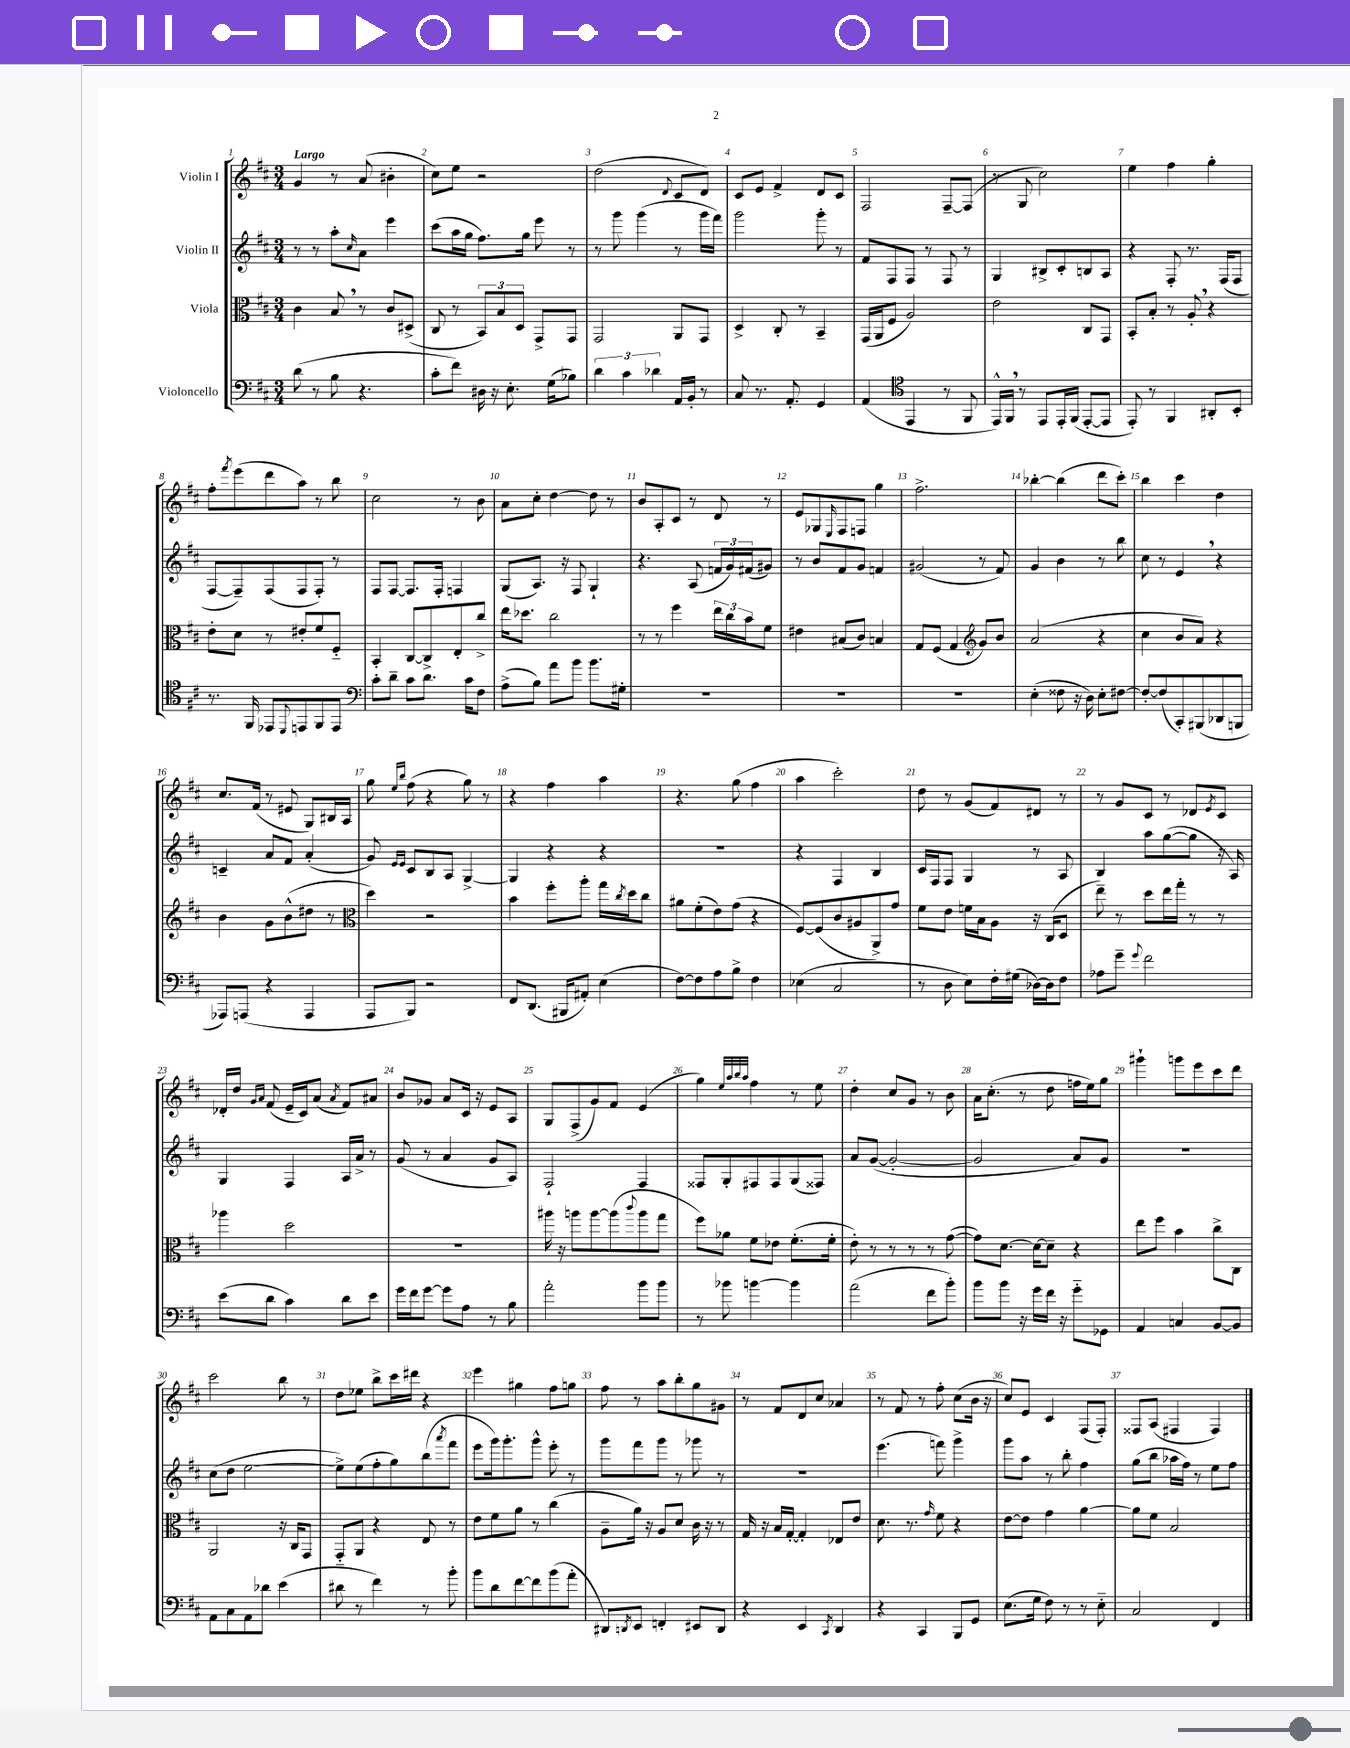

**kern	**kern	**kern	**kern
*staff4	*staff3	*staff2	*staff1
*clefF4	*clefC3	*clefG2	*clefG2
*k[f#c#]	*k[f#c#]	*k[f#c#]	*k[f#c#]
*M3/4	*M3/4	*M3/4	*M3/4
(8d	4c#	8r	4g
8r	.	8r	.
8B	8B	8aa'	8r
.	.	16qqcc#	.
4.r	8r	8a	(8a
.	8c#	4eee	4b#'
.	(8D#^	.	.
=	=	=	=
8c#'	8C#	(8ccc#	8cc#)
8f#)	8r	16aa	8ee
.	.	16gg	.
16D#	12BB)	8.ff#)	2r
16r	.	.	.
.	12B	.	.
8.E'	.	.	.
.	12D	.	.
.	.	16gg	.
.	8GG^	8eee	.
(16G	.	.	.
8B-)	8GG	8r	.
=	=	=	=
6d	2GG	8r	(2dd
.	.	8ggg	.
6c#	.	.	.
.	.	(4ggg	.
6d-	.	.	.
.	.	.	8qqd
16AA	8AA	8r	8c#
16BB'	.	.	.
8r	8GG	16ggg	8d)
.	.	16fff#)	.
=	=	=	=
8C#	4D^	2ggg	8c#
8.r	.	.	8e
.	8C#'	.	4f#^
8.AA'	.	.	.
.	8r	.	.
4GG	4BB~	8ggg'	8d
.	.	8r	8c#
=	=	=	=
(4AA	(16GG	8f#	2F#
.	16AA	.	.
.	8F#	8F#	.
*clefC4	*	*	*
4EE	2A)	8F#	.
.	.	8r	.
8r	.	8F#	[8F#~
8FF#	.	8r	(8F#]
=	=	=	=
16EE^^)	2e	4G	8r
16FF#	.	.	.
8r	.	.	8G
8EE	.	8B#^	2cc#)
16EE'	.	8c#'	.
(16FF#	.	.	.
[8EE'	8C#	8B	.
8EE]	8GG	8A	.
=	=	=	=
8EE')	8BB'	4r	4ee
8r	8B'	.	.
4FF#	8r	8F#'	4ff#
.	8A'	8.r	.
8AA#'	4r	.	4gg'
.	.	(16F#	.
8BB'	.	8F#	.
=	=	=	=
8.r	8e'	[8F#	8ff#'
.	.	.	8qfff#
.	8d	8F#~])	(8eee
16FF#	.	.	.
8EE-	8r	(8F#	8ddd
8qqDD	.	.	.
8EE	8e#'	8F#	8aa)
8FF#	8f#	8F#')	8r
8EE	8F#'~	8r	8bb
=	=	=	=
*clefF4	*	*	*
8c#'	4BB'	8F#	2cc#
8d~	.	[8F#	.
8c#	[8C#	8.F#]	.
8.d	8C#^]	.	.
.	.	16F#'	.
.	8E'	4F	8r
16c#	.	.	.
8F#	8cc#^	.	8b
=	=	=	=
(8A^	16ee	(8G	8a
.	8.dd-	.	.
8B)	.	8.A)	8cc#'
8a	2cc#	.	[4dd
.	.	16r	.
8b	.	8F#	.
8.b	.	4G`	8dd]
.	.	.	8r
16G#'	.	.	.
=	=	=	=
2.r	8r	4.r	8b
.	8r	.	8A'
.	4ff#	.	8c#
.	.	(8A	8r
.	24ee	24f	8d
.	24cc#	24g)	.
.	24b	(24f#	.
.	8f#	8g#)	8r
=	=	=	=
2.r	4e#	8r	8e
.	.	8b	8G-
.	.	.	16qqE
.	(8B#	8f#	8F#
.	8c#)	8g	8F
.	4B	4f	4gg
=	=	=	=
2.r	8G	(2g#	2.ff#^
.	(8F#	.	.
.	4G	.	.
*	*clefG2	*	*
.	8g)	8r	.
.	8b	8f#)	.
=	=	=	=
(4E'	(2a	4g	[4bb-'
8F##	.	4b	(4bb-]
16r	.	.	.
16D)	.	.	.
8E'	4r	8r	8ddd
[8F#	.	8bb	8ccc#')
=	=	=	=
8F#'_	4cc#	8cc#	4bb
(8F#]	.	8r	.
8CC#')	8b	4e	4ccc#
(8BBB#	8a)	.	.
8DD-	4r	4r	4dd
8BBB	.	.	.
=	=	=	=
8AAA-)	4b	4c~	8.cc#
(8AAA	.	.	.
.	.	.	(16f#
4r	8g	8a	8r
.	(8b^^	8f#	8e#
4AAA	8dd#	(4a'	8G)
.	8r	.	16B#
.	.	.	16A
=	=	=	=
*	*clefC3	*	*
8AAA	4dd)	8g)	8gg
.	.	16qqe	16qqee
.	.	16qqe	16qqbb
8BBB)	.	8c#	(8ff#
2r	2r	8B	4r
.	.	8A	.
.	.	[4G^	8gg)
.	.	.	8r
=	=	=	=
8FF#	4b	4G]	4r
(8.DD	.	.	.
.	8ff#'	4r	4ff#
16BBB#	.	.	.
8AA#')	8aa'	.	.
(4E	16gg	4r	4aa
.	8qcc#	.	.
.	16dd	.	.
.	8cc#	.	.
=	=	=	=
[8F#)	8a#	2.r	4.r
8F#]	(8f#'	.	.
8A	8e)	.	.
8B^	(8g	.	(8gg
4F#	4r	.	4ff#
=	=	=	=
(4E-	[8F#)	4r	4aa
.	(8F#]	.	.
2C#	8c#	4F#	2ccc#')
.	8A#	.	.
.	8AA^)	4B	.
.	8g	.	.
=	=	=	=
8r	8f#	16c#	8dd
.	.	16F#	.
8D	8e	8F#	8r
8E)	16f	4G	(8g
.	16B	.	.
16F#'	8A	.	8f#)
(16G#	.	.	.
[16D-)	16r	8r	8d#
16D-]	(16C#	.	.
8F#	8D	8A	8r
=	=	=	=
8A-	8ee~)	4B	8r
8g~	8r	.	8g
8qqg	.	.	.
2f#	8dd	8aa	8c#
.	16ee	([8gg	8r
.	16gg'	.	.
.	8r	8gg]	8d-
.	.	.	8qe
.	8r	16r	8c#
.	.	16A)	.
=	=	=	=
(8e	4aa-	4G	16d-'
.	.	.	16dd
.	.	.	16qqg
.	.	.	16qqa
8d	.	.	(8f#
4c#)	2dd	4F#	16e~
.	.	.	16c#)
.	.	.	(8a
.	.	.	8qa
8d	.	16A	8f#)
.	.	16a^	.
8e	.	8r	8a#
=	=	=	=
16g	2.r	(8g	8b
16f#	.	.	.
[8g	.	8r	8g-
8g]	.	4a	8a
8A	.	.	16c#
.	.	.	16r
8r	.	8g	8e
8B	.	8A)	8A
=	=	=	=
2a'	16aa#	2F#`	8G
.	16r	.	.
.	8aa	.	(8F#^
.	[8aa	.	8g)
.	(8aa]	.	8f#
.	8qqccc#	.	.
8b	8aa	4F#	(4e
8b	8gg	.	.
=	=	=	=
8r	8ff#)	8F##	4gg)
8b-	8a-	8G'	.
.	.	.	32qqee
.	.	.	32qqaa
.	.	.	32qqbb
.	.	.	32qqaa
[4b	8f#	8F#	4ff#
.	8e-	8F#	.
4b]	(8.f#'	(8G	8r
.	.	8F##)	8ee
.	16f#'	.	.
=	=	=	=
(2a	8e')	8a	4dd'
.	8r	([8g	.
.	8r	2g'_	8cc#
.	8r	.	8g
8f#	8r	.	8r
8b')	([8g	.	8b
=	=	=	=
8b	8g])	2g]	16a
.	.	.	(8.cc#'
8b	[8.d	.	.
16r	.	.	8r
16g	16d_	.	.
16f#	8d~]	.	8dd
16r	.	.	.
8g'~	4r	8a)	16ff
.	.	.	16ee)
8GG-	.	8g	8gg
=	=	=	=
4AA	8ee	2.r	4ggg#`
.	8ff#	.	.
4C	4b	.	8ggg
.	.	.	8eee
[8BB	8cc#^	.	8ccc#
8BB]	8C#	.	8ddd
=	=	=	=
8AA	2AA	(8cc#	2ccc#
8C#	.	8dd	.
8AA	.	[2ee	.
8d-	.	.	.
(4e	16r	.	8bb
.	16C#	.	.
.	8GG	.	8r
=	=	=	=
8d#	8GG'~	8ee^])	8dd
8r	8AA	(8ee	8ee-
4f#)	4r	8ff#'	8bb^
.	.	8gg)	16ccc#
.	.	.	16ddd#
8r	8E	(8bb	4r
.	.	8qaaa	.
8b'	8r	8fff#	.
=	=	=	=
8b	8e	8eee	4eee
8d	8f#	16ggg)	.
.	.	8.ggg'	.
[8f#	8a	.	4gg#
8f#]	8r	8ggg^^	.
(8b	(4cc#	8eee'	8ff#
8a'	.	8r	8gg
=	=	=	=
8DD#)	8A~	8ggg	8ff#
8qDD	.	.	.
8EE	16a)	8fff#	8r
.	16r	.	.
4FF'	8A	8ggg	8aa
.	8d	8r	8bb'
8EE#	16c#	8ggg-	8gg
.	16r	.	.
8DD	8r	8r	8g#
=	=	=	=
4r	16G	2.r	8r
.	16r	.	.
.	16B	.	8f#
.	[16G'	.	.
4EE	4G']	.	8d
.	.	.	8cc#
8qCC#	.	.	.
4DD	8E-	.	4a-
.	8e	.	.
=	=	=	=
4r	8.d	(4.eee	8r
.	.	.	8f#
.	8.r	.	.
4CC#	.	.	8r
.	16qqg	.	.
.	8f#	8fff)	8ff#'
8BBB	4r	4ggg^	(8cc#
8GG	.	.	16b
.	.	.	16r
=	=	=	=
(8.E	[8e	8ggg	8cc#)
.	8e]	8aa	8e
16G	.	.	.
8F#)	4g	8r	4c#
8r	.	8bb'	.
8r	[4a	4ff#	(8F#
8E'~	.	.	8F#')
=	=	=	=
2C#	8a]	(8gg	8F##
.	8f#	8bb	(8A
.	2B	16aa-	4F#
.	.	16ff#)	.
.	.	8r	.
4FF#	.	8ee	4F#)
.	.	8ff#	.
==	==	==	==
*-	*-	*-	*-
